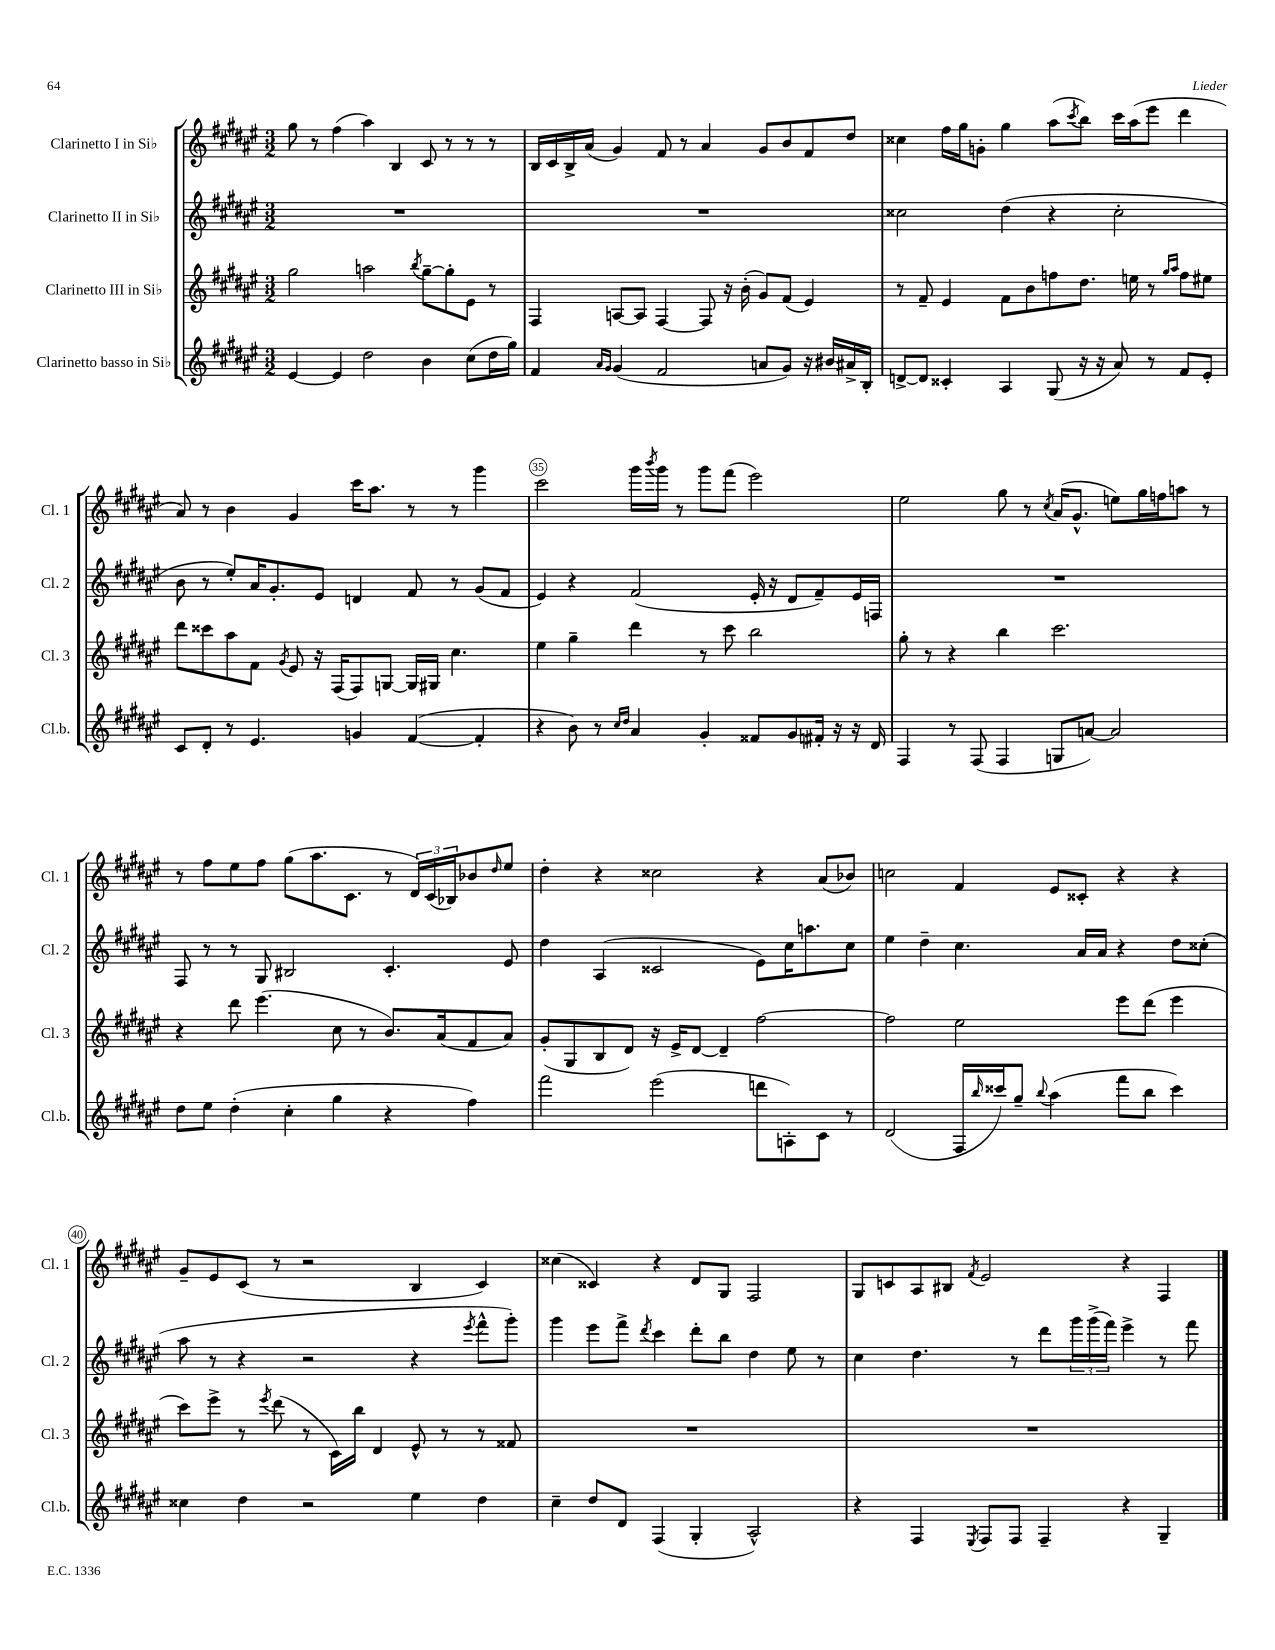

**kern	**kern	**kern	**kern
*staff4	*staff3	*staff2	*staff1
*clefG2	*clefG2	*clefG2	*clefG2
*k[f#c#g#d#a#e#]	*k[f#c#g#d#a#e#]	*k[f#c#g#d#a#e#]	*k[f#c#g#d#a#e#]
*M3/2	*M3/2	*M3/2	*M3/2
[4e#	2gg#	1.r	8gg#
.	.	.	8r
4e#]	.	.	(4ff#
2dd#	2aa	.	4aa#)
.	.	.	4B
.	8qbb	.	.
4b	[8gg#~	.	8c#
.	8gg#']	.	8r
(8cc#	8e#	.	8r
16dd#	8r	.	8r
16gg#)	.	.	.
=	=	=	=
4f#	4F#	1.r	16B
.	.	.	16c#
.	.	.	16B^
.	.	.	(16a#
16qqa#	.	.	.
16qqg#	.	.	.
(4g#	[8A	.	4g#)
.	8A]	.	.
2f#	[4F#	.	8f#
.	.	.	8r
.	8F#]	.	4a#
.	16r	.	.
.	(16b'	.	.
8a	8g#)	.	8g#
8g#)	(8f#	.	8b
16r	4e#)	.	8f#
16b#	.	.	.
16a#^	.	.	8dd#
16B'	.	.	.
=	=	=	=
[8d^	8r	2cc##	4cc##
8d]	8f#~	.	.
4c##'	4e#	.	16ff#
.	.	.	16gg#
.	.	.	8g'
4A#	8f#	(4dd#	4gg#
.	8b	.	.
(8G#	8ff	4r	(8aa#
.	.	.	8qccc#
16r	8.dd#	.	8bb)
16r	.	.	.
8a#)	.	2cc##'	16ccc#
.	16ee	.	(16aa#
8r	8r	.	8eee#
.	16qqgg#	.	.
.	16qqaa#	.	.
8f#	8ff	.	4ddd#
8e#'	8ee#	.	.
=	=	=	=
8c#	8ddd#	8b	8a#)
8d#'	8ccc##	8r	8r
8r	8aa#	8ee#')	4b
4.e#	8f#	16a#	.
.	.	8.g#'	.
.	8qg#	.	.
.	8e#	.	4g#
.	16r	8e#	.
.	(16F#	.	.
4g	8F#)	4d	16ccc#
.	.	.	8.aa#
.	[8G	.	.
([4f#	16G]	8f#	8r
.	16G#	.	.
.	4.cc#	8r	8r
4f#']	.	(8g#	4ggg#
.	.	8f#	.
=	=	=	=
4r	4ee#	4e#)	2ccc#
8b)	4gg#~	4r	.
8r	.	.	.
16qqcc#	.	.	.
16qqdd#	.	.	.
4a#	4ddd#	(2f#	16ggg#
.	.	.	8qbbb
.	.	.	16ggg#
.	.	.	8r
4g#'	8r	.	8ggg#
.	8ccc#	.	(8fff#
8f##	2bb	16e#'	2eee#)
.	.	16r	.
8g#	.	8d#	.
16f#'	.	8f#~)	.
16r	.	.	.
16r	.	16e#	.
16d#	.	16F	.
=	=	=	=
4F#	8gg#'	1.r	2ee#
.	8r	.	.
8r	4r	.	.
(8F#	.	.	.
4F#	4bb	.	8gg#
.	.	.	8r
.	.	.	8qcc#
8G	2.ccc#	.	(16a#
.	.	.	8.g#^^
[8a)	.	.	.
2a]	.	.	8ee)
.	.	.	16gg#
.	.	.	16ff
.	.	.	8aa
.	.	.	8r
=	=	=	=
8dd#	4r	8F#	8r
8ee#	.	8r	8ff#
(4dd#'	8ddd#	8r	8ee#
.	(4.eee#	8G#	8ff#
4cc#'	.	2B#	(8gg#
.	.	.	8.aa#
4gg#	8cc#	.	.
.	.	.	8.c#
.	8r	.	.
4r	8.b)	4.c#'	8r
.	.	.	24d#)
.	.	.	(24c#
.	(16a#	.	.
.	.	.	24B-)
4ff#)	8f#	.	8b-
.	.	.	16qqdd#
.	8a#)	8e#	8ee#
=	=	=	=
2fff#	(8g#'	4dd#	4dd#'
.	8G#	.	.
.	8B	(4A#	4r
.	8d#)	.	.
(2eee#	16r	2c##	2cc##
.	16e#^	.	.
.	[8d#	.	.
.	4d#~]	.	.
8ddd	[2ff#	8e#)	4r
8A')	.	16cc#	.
.	.	8.aa	.
8c#	.	.	(8a#
8r	.	8cc#	8b-)
=	=	=	=
(2d#	2ff#]	4ee#	2cc
.	.	4dd#~	.
16F#	2ee#	4.cc#	4f#
16qqbb	.	.	.
16ccc##)	.	.	.
8gg#~	.	.	.
8qqbb	.	.	.
(4aa#	.	.	8e#
.	.	16a#	8c##'
.	.	16a#	.
8fff#	8eee#	4r	4r
8bb	(8ddd#	.	.
4ccc##)	4eee#	8dd#	4r
.	.	(8cc##'	.
=	=	=	=
4cc##	8ccc#)	8aa#	8g#~
.	8eee#^	8r	8e#
4dd#	8r	4r	(8c#
.	8qeee#	.	.
.	(8ddd#	.	8r
2r	8r	2r	2r
.	16c#)	.	.
.	16bb	.	.
.	4d#	.	.
4ee#	8e#^^	4r	4B
.	8r	.	.
.	.	8qeee#	.
4dd#	8r	8fff#^^	4c#)
.	8f##	8ggg#')	.
=	=	=	=
4cc#~	1.r	4ggg#	(4cc##
8dd#	.	8eee#	4c##)
8d#	.	8fff#^	.
.	.	8qddd#	.
(4F#	.	4ccc#	4r
4G#'	.	8ddd#'	8d#
.	.	8bb	8G#
2A#^^)	.	4dd#	2F#
.	.	8ee#	.
.	.	8r	.
=	=	=	=
4r	1.r	4cc#	8G#
.	.	.	8c
4F#	.	4.dd#	8A#
.	.	.	8B#
8qE#	.	.	8qf#
8F#	.	.	2e#
8F#	.	8r	.
4F#~	.	8ddd#	.
.	.	24ggg#	.
.	.	(24ggg#^	.
.	.	24fff#)	.
4r	.	4eee#^	4r
4G#~	.	8r	4F#
.	.	8fff#	.
==	==	==	==
*-	*-	*-	*-
